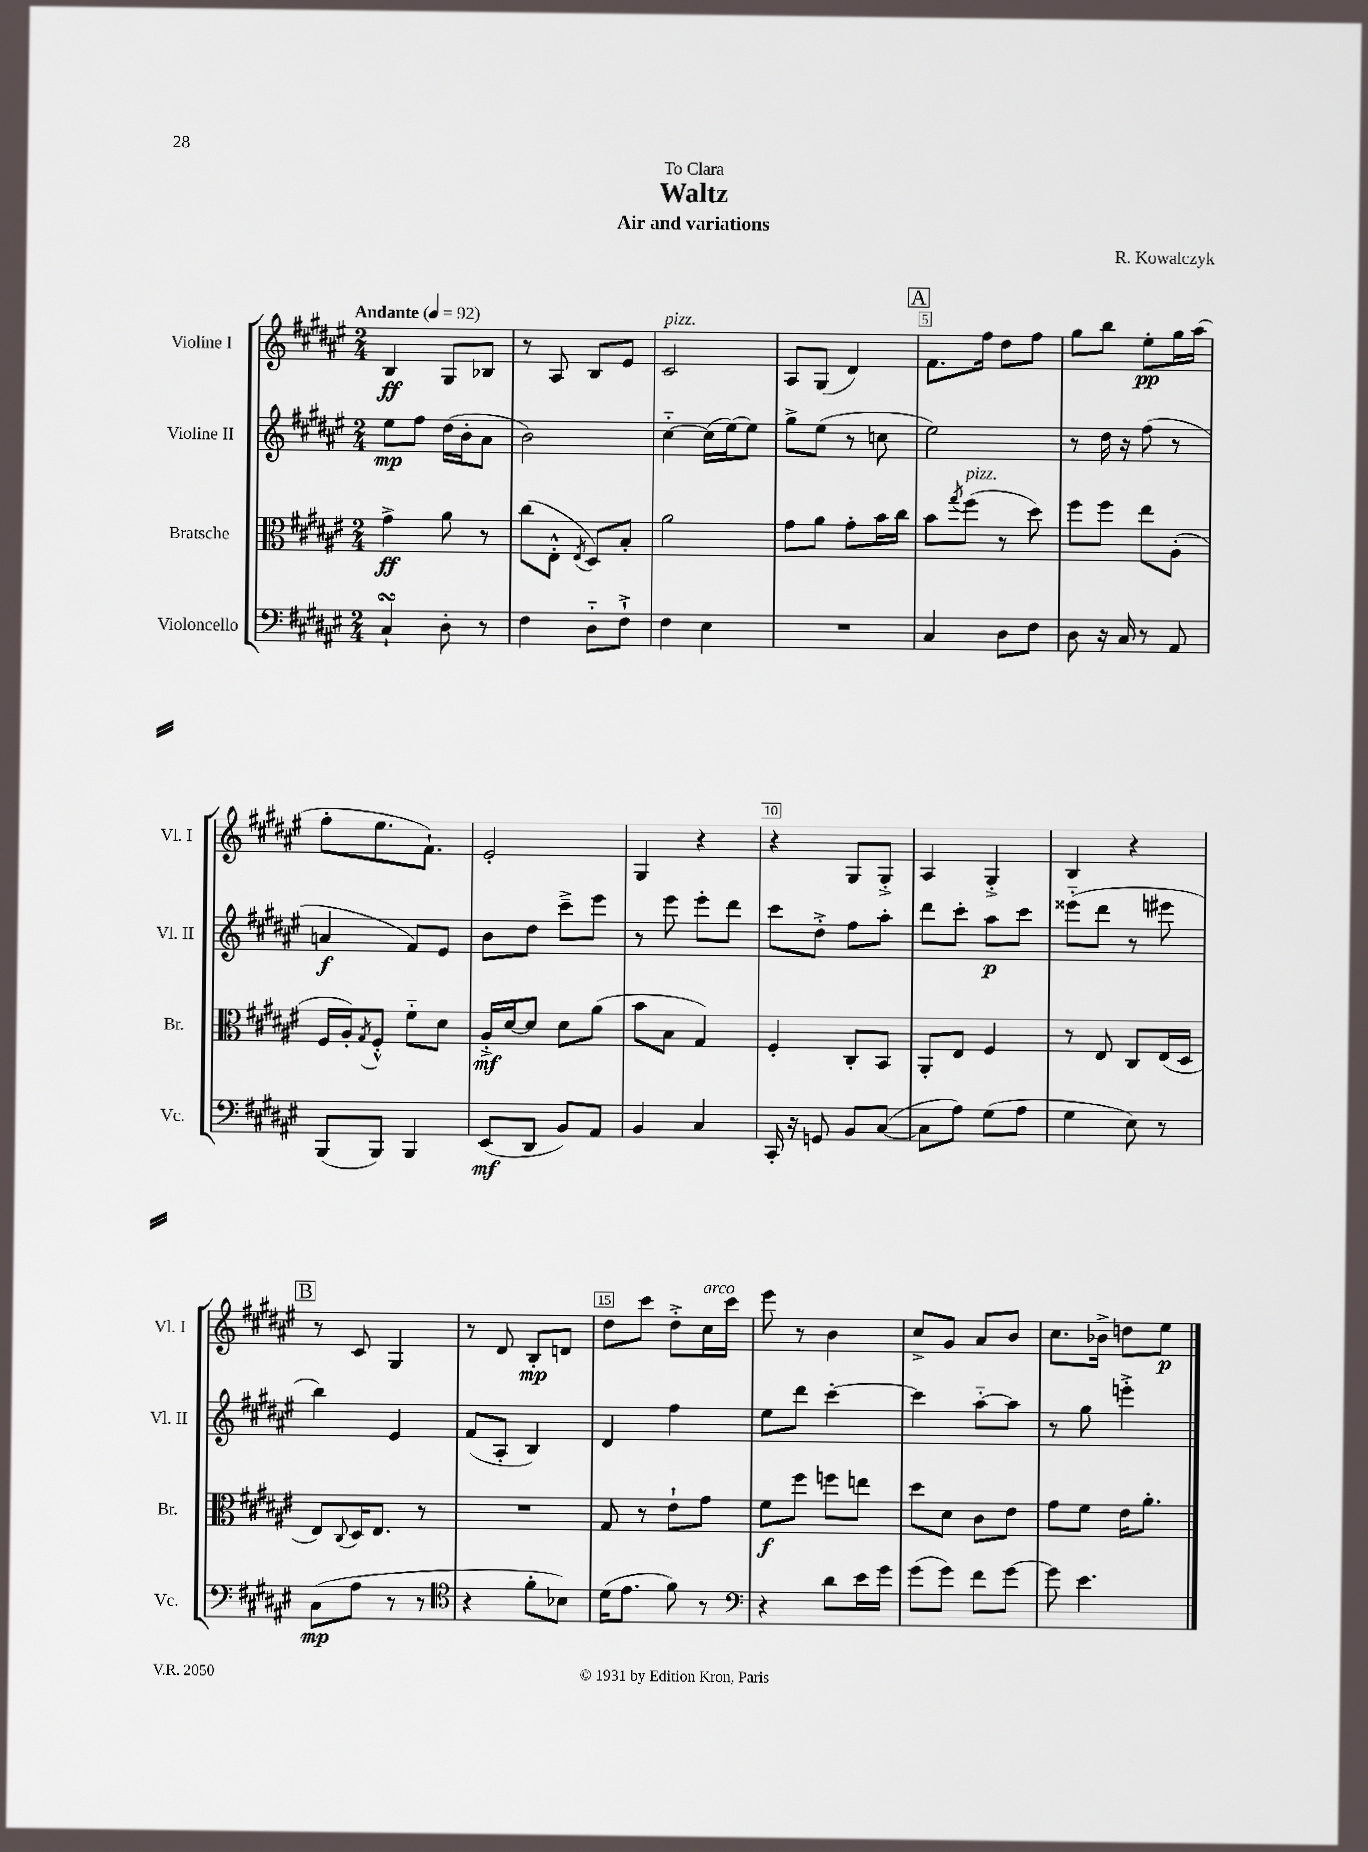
\header { title = "Waltz" composer = "R. Kowalczyk" subtitle = "Air and variations" dedication = "To Clara" }
<<
\new StaffGroup <<
\new Staff = "s0" \with { instrumentName = "Violine I" shortInstrumentName = "Vl. I" } {
    \clef treble \key fis \major \numericTimeSignature \time 2/4 \tempo "Andante" 4 = 92
    b4\ff gis8 bes8 |
    r8 ais8 b8 eis'8 |
    cis'2^\markup { \italic "pizz." } |
    ais8 gis8( dis'4) |
    \mark \markup { \box "A" } fis'8. fis''16 dis''8 fis''8 |
    gis''8 b''8 eis''8-.\pp gis''16 ais''16( |
    fis''8-. eis''8. fis'8.-!) |
    eis'2-. |
    gis4 r4 |
    r4 gis8 gis8-.-> |
    ais4 gis4-.-> |
    b4 r4 |
    \mark \markup { \box "B" } r8 cis'8 gis4 |
    r8 dis'8 b8-.\mp d'8 |
    dis''8 cis'''8 dis''8-.-> cis''16^\markup { \italic "arco" } cis'''16 |
    eis'''8 r8 b'4 |
    cis''8-> gis'8 ais'8 b'8 |
    cis''8. bes'16-> d''8 eis''8\p \bar "|." |
}
\new Staff = "s1" \with { instrumentName = "Violine II" shortInstrumentName = "Vl. II" } {
    \clef treble \key fis \major \numericTimeSignature \time 2/4
    eis''8\mp fis''8 dis''16( b'16-. ais'8 |
    b'2) |
    cis''4~-_ cis''16( eis''16~) eis''8 |
    gis''8-> eis''8( r8 c''8 |
    \mark \markup { \box "A" } eis''2) |
    r8 dis''16 r16 fis''8( r8 |
    a'4\f fis'8) eis'8 |
    b'8 dis''8 cis'''8---> eis'''8 |
    r8 eis'''8 eis'''8-. dis'''8 |
    cis'''8 dis''8-.-> fis''8 ais''8-. |
    dis'''8 cis'''8-. ais''8\p cis'''8 |
    eisis'''8-_( dis'''8 r8 eis'''8 |
    \mark \markup { \box "B" } b''4) eis'4 |
    fis'8( ais8-. b4) |
    dis'4 fis''4 |
    eis''8 dis'''8 cis'''4~-. |
    cis'''4 ais''8~-_ ais''8 |
    r8 gis''8 e'''4-.-> \bar "|." |
}
\new Staff = "s2" \with { instrumentName = "Bratsche" shortInstrumentName = "Br." } {
    \clef alto \key fis \major \numericTimeSignature \time 2/4
    gis'4->\ff ais'8 r8 |
    cis''8( eis8-.-^ \acciaccatura { eis8 } dis8) b8-. |
    ais'2 |
    gis'8 ais'8 gis'8-. b'16 cis''16 |
    \mark \markup { \box "A" } b'8 \acciaccatura { gis''8 } fis''8^\markup { \italic "pizz." }( r8 dis''8) |
    fis''8 fis''8 eis''8 ais8-.( |
    fis16 ais16-.) \acciaccatura { gis8 } fis8-.-^ fis'8-_ dis'8 |
    ais16-.->\mf dis'16~ dis'8 dis'8 ais'8( |
    b'8 b8 gis4) |
    fis4-. cis8-. b,8 |
    ais,8-. eis8 fis4 |
    r8 eis8 cis8 eis16( dis16 |
    \mark \markup { \box "B" } eis8) \appoggiatura { cis8 } dis16 eis8. r8 |
    R2 |
    gis8 r8 eis'8-! gis'8 |
    fis'8\f fis''8 f''8 e''8 |
    dis''8 dis'8 cis'8 eis'8 |
    gis'8 fis'8 eis'16 ais'8.-. \bar "|." |
}
\new Staff = "s3" \with { instrumentName = "Violoncello" shortInstrumentName = "Vc." } {
    \clef bass \key fis \major \numericTimeSignature \time 2/4
    cis4-!\turn dis8-. r8 |
    fis4 dis8-_ fis8-!-> |
    fis4 eis4 |
    R2 |
    \mark \markup { \box "A" } cis4 dis8 fis8 |
    dis8 r16 cis16 r8 ais,8 |
    b,,8( b,,8) b,,4 |
    eis,8\mf( dis,8 b,8) ais,8 |
    b,4 cis4 |
    cis,16-. r16 g,8 b,8 cis8~( |
    cis8 ais8) gis8( ais8 |
    gis4 eis8) r8 |
    \mark \markup { \box "B" } cis8\mp( ais8 r8 r8 |
    \clef tenor r4 fis'8-. bes8) |
    dis'16( eis'8. fis'8) r8 |
    \clef bass r4 dis'8 eis'16 gis'16 |
    gis'8( gis'8) fis'8 gis'8~ |
    gis'8 eis'4. \bar "|." |
}
>>
>>
\layout { \context { \Score \override BarNumber.break-visibility = ##(#f #t #t) barNumberVisibility = #(every-nth-bar-number-visible 5) \override BarNumber.stencil = #(make-stencil-boxer 0.1 0.3 ly:text-interface::print) } }
